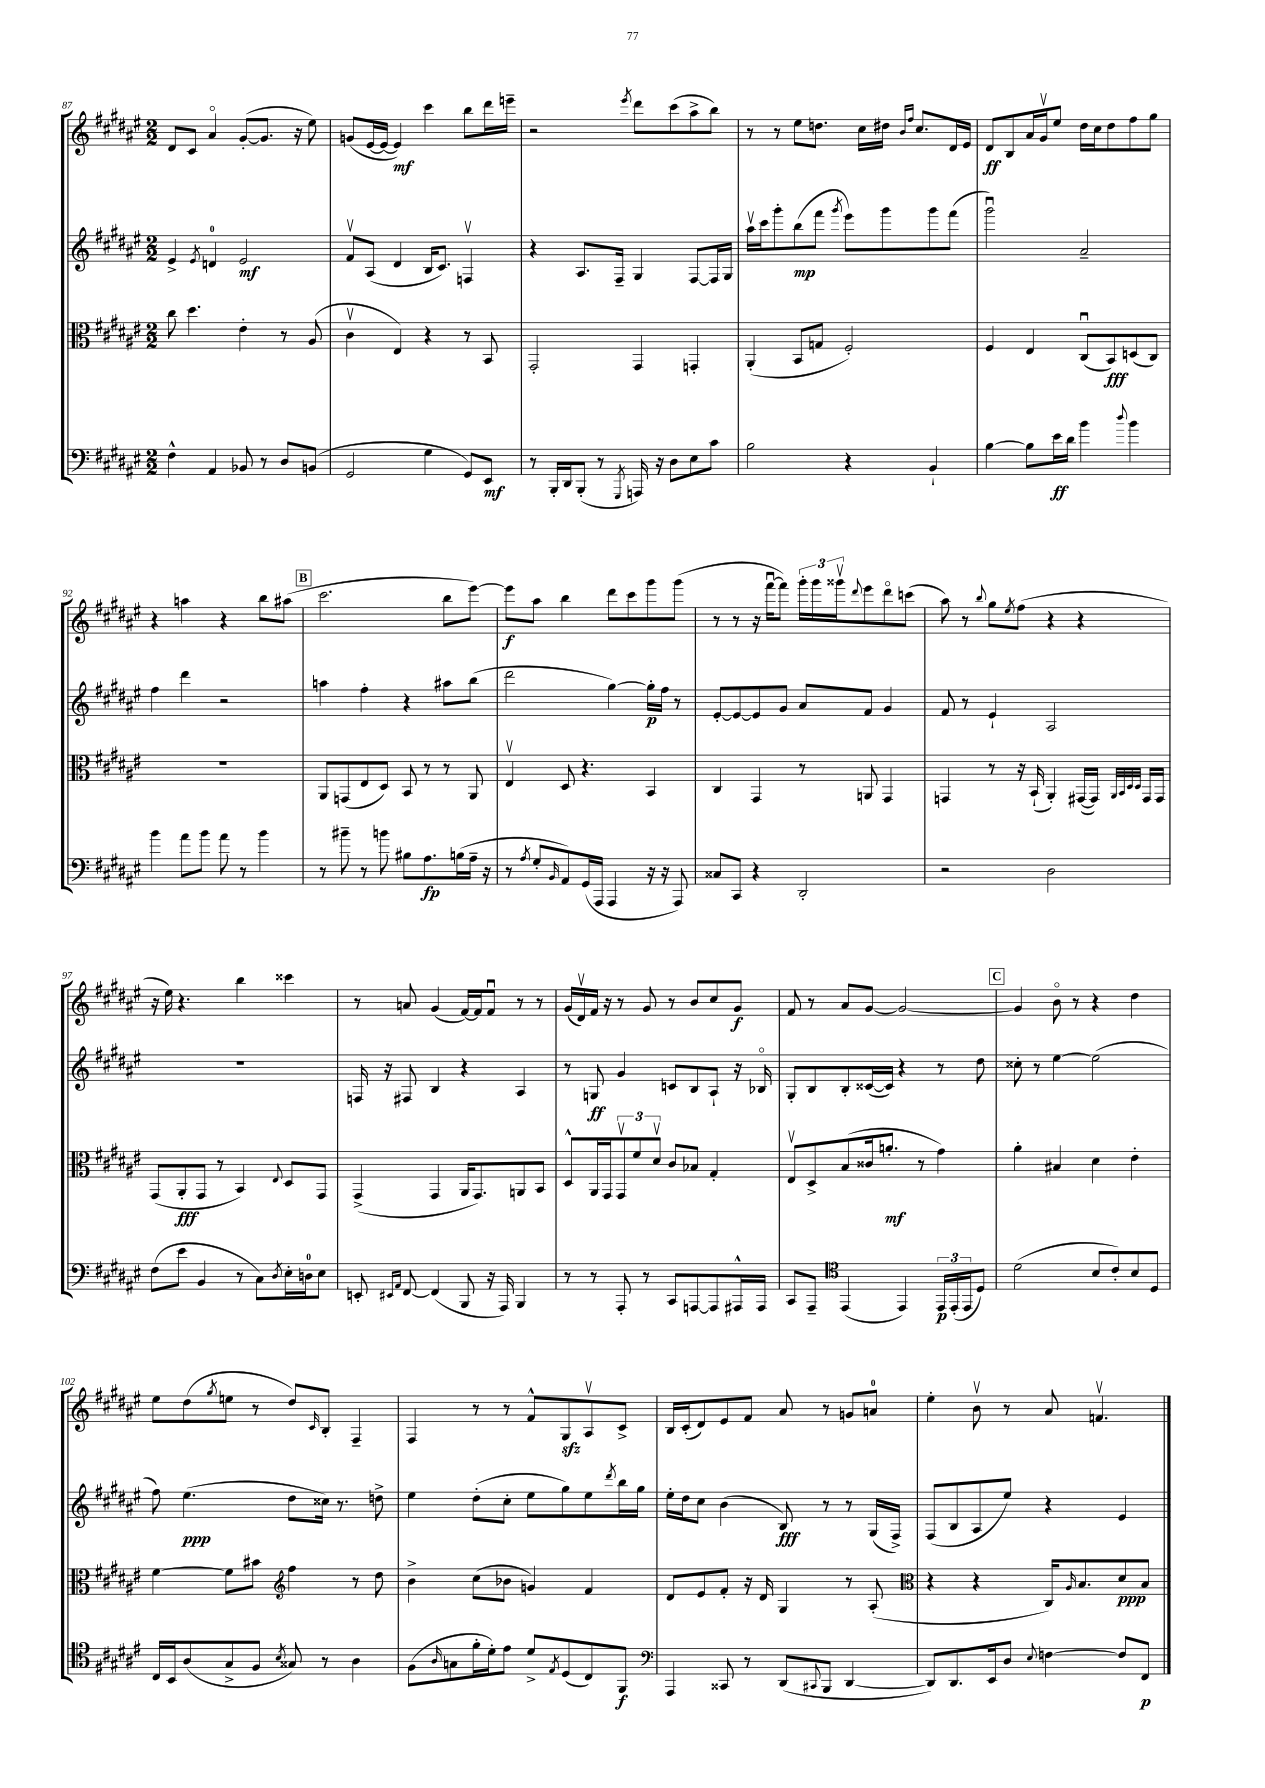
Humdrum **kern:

**kern	**kern	**kern	**kern
*staff4	*staff3	*staff2	*staff1
*clefF4	*clefC3	*clefG2	*clefG2
*k[f#c#g#d#a#e#]	*k[f#c#g#d#a#e#]	*k[f#c#g#d#a#e#]	*k[f#c#g#d#a#e#]
*M2/2	*M2/2	*M2/2	*M2/2
4F#^^	8cc#	4e#^	8d#
.	4.dd#	.	8c#
.	.	8qe#	.
4AA#	.	4d	4a#o
8BB-	4e#'	2e#	([8g#'
8r	.	.	8.g#]
8D#	8r	.	.
.	.	.	16r
(8BB	(8A#	.	8ee#)
=	=	=	=
2GG#	4c#v	8f#v	(8g
.	.	(8A#	[16e#
.	.	.	16e#_
.	4E#)	4d#	4e#])
4G#	4r	16B	4ccc#
.	.	8.c#)	.
8GG#)	8r	4Fv	8bb
8EE#	8BB	.	16ddd#
.	.	.	16eee~
=	=	=	=
8r	2GG#'	4r	2r
16BBB'	.	.	.
16DD#	.	.	.
(8BBB'	.	8.A#	.
8r	.	.	.
.	.	16F#~	.
8qGGG#	.	.	8qeee#
16AAA)	4GG#	4G#	8ddd#
16r	.	.	.
8D#	.	.	(8ccc#
8E#	4GG'	[8F#	8aa#^
8c#	.	16F#]	8bb)
.	.	16G#	.
=	=	=	=
2B	(4AA#'	16aa#v	8r
.	.	16ccc#	.
.	.	8ggg#'	8r
.	8BB	(8bb	8ee#
.	8G	8fff#	8.dd
.	.	8qggg#	.
4r	2F#')	8eee#)	.
.	.	.	16cc#
.	.	8ggg#	16dd#
.	.	.	16qqb
.	.	.	16qqff#
.	.	.	8.cc#
4BB`	.	8ggg#	.
.	.	(8fff#	16d#
.	.	.	16e#
=	=	=	=
[4B	4F#	2ggg#u)	8d#
.	.	.	8B
8B]	4E#	.	16a#
.	.	.	16g#v
16e#	.	.	8ee#
16d#	.	.	.
4b	(8C#u	2a#~	16dd#
.	.	.	16cc#
.	8BB)	.	8dd#
8qqdd#	.	.	.
4b	(8D	.	8ff#
.	8C#)	.	8gg#
=	=	=	=
4b	1r	4ff#	4r
8a#	.	4ddd#	4aa
8b	.	.	.
8a#	.	2r	4r
8r	.	.	.
4b	.	.	8bb
.	.	.	(8aa#
=	=	=	=
8r	8AA#	4aa	2.ccc#
8b#~	(8GG	.	.
8r	8E#	4ff#'	.
8b	8D#)	.	.
8B#	8BB	4r	.
8.A#	8r	.	.
.	8r	8aa#	8bb
(16B	.	.	.
16A#~	8AA#	(8bb	[8eee#)
16r	.	.	.
=	=	=	=
8r	4E#v	2ddd#	8eee#]
8qA#	.	.	.
8G#'	.	.	8aa#
16qqBB	.	.	.
8AA#)	8D#	.	4bb
(16GG#	4.r	.	.
16AAA#	.	.	.
4AAA#	.	[4gg#)	8ddd#
.	.	.	8ccc#
16r	4BB	16gg#']	8ggg#
16r	.	16ff#	.
8AAA#)	.	8r	(8ggg#
=	=	=	=
8C##	4C#	[8e#'	8r
8CC#	.	8e#_	8r
4r	4GG#	8e#]	16r
.	.	.	[16fff#u
.	.	8g#	8fff#])
2DD#'	8r	8a#	24ggg#'
.	.	.	24ggg#
.	.	.	24ggg##v
.	.	.	8qqddd#
.	8AA	8f#	8eee#
.	4GG#	4g#	8ddd#o
.	.	.	(8ccc
=	=	=	=
2r	4GG	8f#	8aa#)
.	.	8r	8r
.	.	.	8qqbb
.	8r	4e#`	8gg#
.	.	.	8qee#
.	16r	.	(8ff#
.	(16BB`	.	.
2D#	4AA#')	2A#	4r
.	([16GG#	.	4r
.	16GG#])	.	.
.	32qqAA#	.	.
.	32qqBB	.	.
.	32qqD#	.	.
.	32qqD#	.	.
.	16GG#	.	.
.	16GG#	.	.
=	=	=	=
(8F#	(8GG#	1r	16r
.	.	.	16ee#)
8e#	8AA#'	.	4.r
4BB	8GG#	.	.
.	8r	.	.
8r	4BB)	.	4bb
8C#)	.	.	.
8qD#	8qqE#	.	.
16E#'	8D#	.	4ccc##
16D	.	.	.
8E#	8GG#	.	.
=	=	=	=
8EE'	(4GG#^	16F	8r
.	.	16r	.
16qqEE#	.	.	.
16qqAA#	.	.	.
[8FF#	.	8F#	8a
(4FF#]	4GG#	4B	(4g#
8BBB	16AA#	4r	[16f#)
.	8.GG#)	.	16f#]
16r	.	.	8f#u
16AAA#)	.	.	.
4BBB	8AA	4A#	8r
.	8BB	.	8r
=	=	=	=
8r	8D#^^	8r	(16g#
.	.	.	16d#v)
8r	16AA#	8G	16f#
.	16GG#	.	16r
8AAA#'	12GG#v	4g#	8r
.	12f#	.	.
8r	.	.	8g#
.	12d#v	.	.
8CC#	8c#	8c	8r
[8AAA	8B-	8B	8b
8AAA]	4G#'	8A#`	8cc#
16AAA#^^	.	16r	8g#
16AAA#	.	16B-o	.
=	=	=	=
8CC#	8E#v	8G#'	8f#
8AAA#~	8D#^	8B	8r
*clefC4	*	*	*
(4EE#	(8B	8B'	8a#
.	16c##	([16c##	[8g#
.	8.a'	16c##])	.
4EE#)	.	4r	2g#_
.	8r	.	.
24EE#	4g#)	8r	.
(24EE#'	.	.	.
24EE#	.	.	.
8D#)	.	8dd#	.
=	=	=	=
(2d#	4a#'	8cc##'	4g#]
.	.	8r	.
.	4B#	[4ee#	8bo
.	.	.	8r
8B	4d#	(2ee#]	4r
8c#')	.	.	.
8B	4e#'	.	4dd#
8D#	.	.	.
=	=	=	=
16C#	[4f#	8ff#)	8ee#
16BB	.	.	.
(8A#	.	(4.ee#	(8dd#
.	.	.	8qgg#
8G#^	8f#]	.	8ee
8F#	8b#	.	8r
*	*clefG2	*	*
8qB	.	.	.
8G##)	4ff#	8dd#	8dd#)
.	.	.	16qqc#
8r	.	16cc##)	8B'
.	.	8.r	.
4A#	8r	.	4F#~
.	8dd#	8dd^	.
=	=	=	=
(8F#	4b^	4ee#	4F#
16qqA#	.	.	.
8G	.	.	.
16f#'	(8cc#	(8dd#'	8r
16d#')	.	.	.
8e#	8b-	8cc#'	8r
8d#^	4g)	8ee#	8f#^^
8qE#	.	.	.
(8D#	.	8gg#)	8G#
8C#)	4f#	8ee#	8A#v
.	.	8qddd#	.
8FF#	.	16bb	8c#^
.	.	16gg#	.
=	=	=	=
*clefF4	*	*	*
4AAA#	8d#	16ee#'	16B
.	.	16dd#	(16c#'
.	8e#	8cc#	8d#)
8CC##	8f#'	(4b	8e#
8r	16r	.	8f#
.	16d#	.	.
(8DD#	4G#	8B)	8a#
8qqCC#	.	.	.
8BBB	.	8r	8r
[4DD#	8r	8r	8g
.	(8A#'	(16G#	8a
.	.	16F#^)	.
=	=	=	=
*	*clefC3	*	*
8DD#])	4r	(8F#	4ee#'
8.DD#	.	8B	.
.	4r	8A#	8bv
16EE#	.	.	.
8D#	.	8ee#)	8r
8qqE#	.	.	.
[4F	16C#)	4r	8a#
.	16qqA#	.	.
.	8.B	.	.
.	.	.	4.fv
8F]	8d#	4e#	.
8FF#	8B	.	.
==	==	==	==
*-	*-	*-	*-
